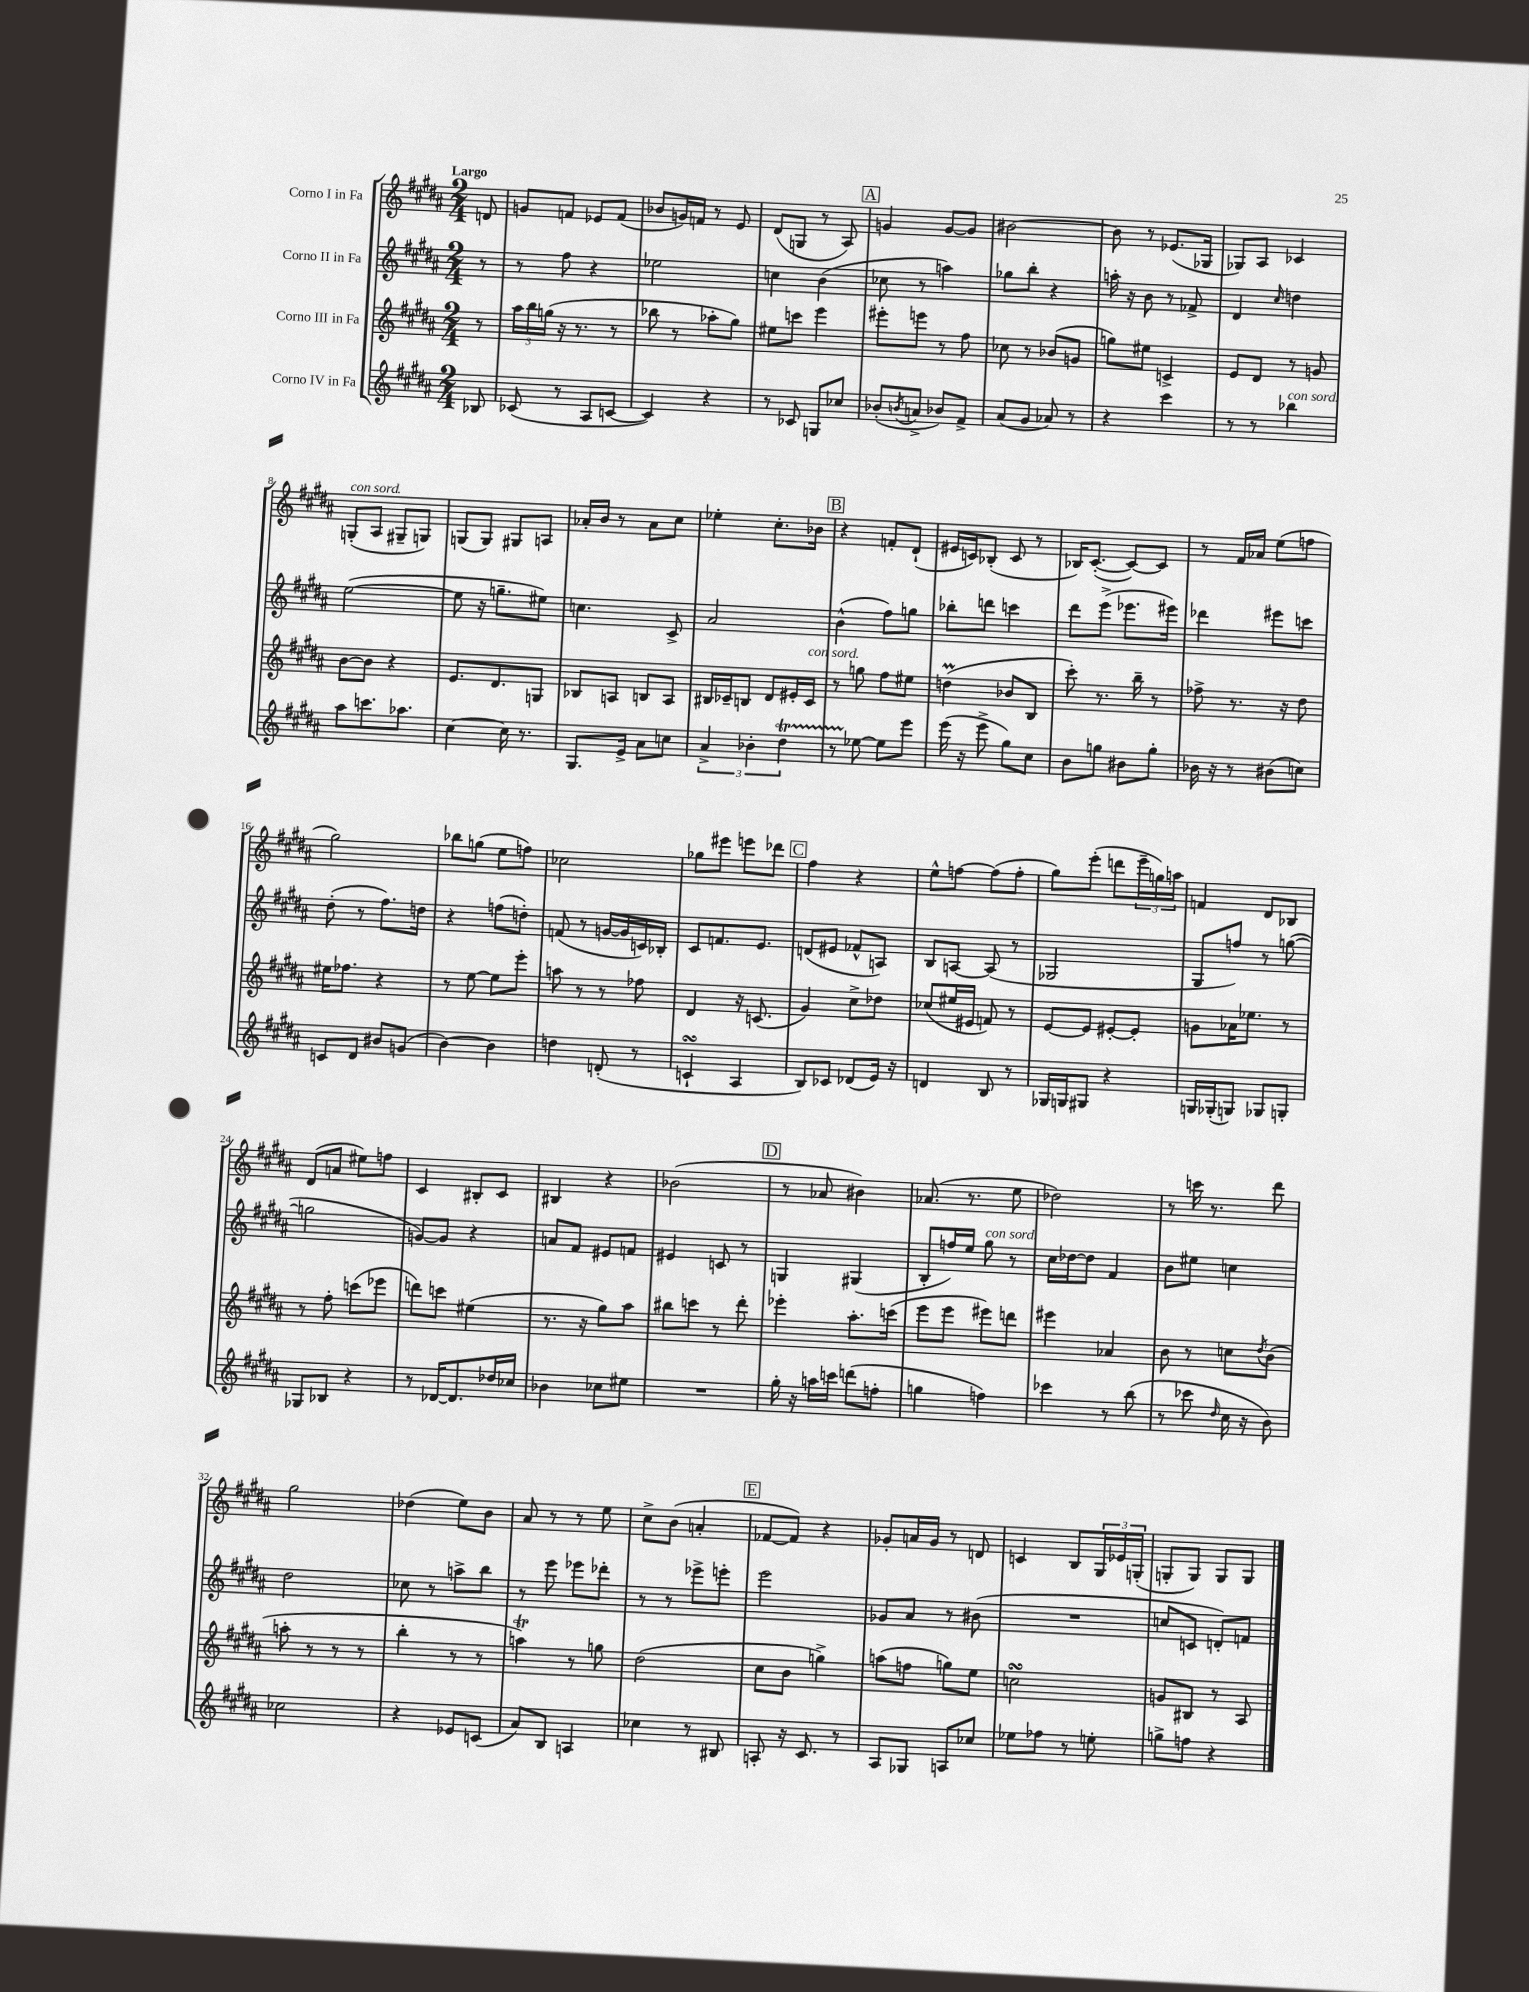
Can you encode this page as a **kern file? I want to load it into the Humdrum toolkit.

**kern	**kern	**kern	**kern
*staff4	*staff3	*staff2	*staff1
*clefG2	*clefG2	*clefG2	*clefG2
*k[f#c#g#d#a#]	*k[f#c#g#d#a#]	*k[f#c#g#d#a#]	*k[f#c#g#d#a#]
*M2/4	*M2/4	*M2/4	*M2/4
8B-	8r	8r	8d
=	=	=	=
(8c-	24aa#	8r	8g
.	24bb	.	.
.	(24gg	.	.
8r	16r	8ff#	8f
.	8.r	.	.
8A#	.	4r	8e-
[8c	8r	.	(8f
=	=	=	=
4c])	8bb-	2ee-	8b-
.	8r	.	16g)
.	.	.	16f
4r	8aa-'	.	8r
.	8gg#)	.	8e
=	=	=	=
8r	8ee#	4cc	(8d#
8c-	8ccc	.	8G
8G	4eee	(4b	8r
8cc-	.	.	8A#)
=	=	=	=
(8b-'	8eee#'	8cc-	4g
8qb	.	.	.
8a^	8eee	8r	.
8b-)	8r	4aa)	[8g
8f#^	8ff#	.	8g]
=	=	=	=
(8a#	8cc-	8gg-	[2b#
8g#	8r	8bb'	.
8a-)	(8b-	4r	.
8r	8g	.	.
=	=	=	=
4r	8gg)	16aa'	8b#]
.	.	16r	.
.	8ee#	8b	8r
4ccc#	4c^	8r	(8.e-
.	.	8f-^	.
.	.	.	16G-
=	=	=	=
8r	8e	4d#	8G-)
8r	8d#	.	8A#
.	.	16qqcc#	.
4bb-	8r	4dd	4c-
.	8g	.	.
=	=	=	=
8aa#	[8b	([2ee	(8G'
8.ccc	8b]	.	8A#
.	4r	.	8G#~
8.aa-	.	.	.
.	.	.	8G)
=	=	=	=
[4cc#	8.e	8ee]	(8G
.	.	16r	8G)
.	8.d#	8.gg~	.
16cc#]	.	.	8G#
8.r	.	.	.
.	8G	8ee#)	8A
=	=	=	=
8.G#	8B-	4.cc	16a-'
.	.	.	16b
.	8A	.	8r
16e^	.	.	.
8a#	8B	.	8a-
8cc	8A	8c#^	8cc#
=	=	=	=
6a#^	16B#	2a#	4ee-'
.	16c-~	.	.
.	8B	.	.
6b-'	.	.	.
.	8d#	.	8.cc#'
6dd#	.	.	.
.	16e#'	.	.
.	16c-	.	16b-
=	=	=	=
8r	8r	(4b^^	4r
[8ee-	8gg	.	.
8ee-]	8ff#	8ff#)	8f'
8eee	8ee#	8gg	(8d#`
=	=	=	=
(16eee	(4dd	8bb-'	16e#
16r	.	.	16c)
8eee^	.	8ddd	(8B-'
8gg#)	8b-	4ccc	8c
8cc#	8B	.	8r
=	=	=	=
8b	8ccc#')	8ddd#	16B-)
.	.	.	([8.c#'
8gg	8.r	(8eee^	.
8b#	.	8.eee-	8c#_)
.	16bb~	.	.
8gg'	8r	.	8c#]
.	.	16eee#)	.
=	=	=	=
16b-	8ff-^	4ddd-	8r
16r	.	.	.
8r	8.r	.	16f#
.	.	.	16a-
(8b#	.	8eee#	(8ee
.	16r	.	.
8cc)	8dd#	8ccc	8ff
=	=	=	=
8c	16ee#	(8dd#'	2gg#)
.	8.ff-	.	.
8d#	.	8r	.
8b#	4r	8.ff#)	.
(8g	.	.	.
.	.	16dd	.
=	=	=	=
[4b)	8r	4r	8bb-
.	[8ee	.	(8gg
4b]	8ee]	(8ff	8ee
.	8eee'	8dd')	8ff)
=	=	=	=
4dd	8aa	(8f	2cc-
.	8r	8r	.
(8d'	8r	[16g	.
.	.	16g]	.
8r	8ff-	16c)	.
.	.	16B-'	.
=	=	=	=
4c`	4d#	8c#	8gg-
.	.	8.f	8eee#
4A#	16r	.	8eee
.	(8.c	8.e	.
.	.	.	8ddd-
=	=	=	=
8B)	4g#)	(8d	4ff#
8c-	.	8e#	.
(8d-	8cc#^	8f-^^	4r
16e)	8dd-	8A)	.
16r	.	.	.
=	=	=	=
4d	(8cc-	8B	8ee^^
.	16ee#	[8A	[8ff
.	16e#	.	.
8B	8f)	(8A]	(8ff]
8r	8r	8r	8ff'
=	=	=	=
16G-	[8e	2G-	8gg#)
16G	.	.	.
8G#	8e]	.	(8eee'
4r	[8e#'	.	8ddd
.	8e#']	.	24eee~
.	.	.	24gg)
.	.	.	24aa
=	=	=	=
16G	8g	8G#	4f
(16G-'	.	.	.
8G)	16a-	8ff)	.
.	8.ee-	.	.
8G-	.	8r	8d#
8G'	8r	([8gg	8B-
=	=	=	=
8G-	8r	2gg]	(8d#
8B-	8ff#'	.	8a
4r	(8ccc	.	8ee#)
.	8eee-	.	8ff
=	=	=	=
8r	8ddd)	[8g)	4c#
[16d-	8ccc	8g]	.
8.d-]	.	.	.
.	(4ee#	4r	8B#'
16dd-	.	.	8c#
16cc-	.	.	.
=	=	=	=
4b-	8.r	8a	4B#
.	.	8f#	.
.	16r	.	.
8cc-	8gg#)	8e#	4r
8ee#	8aa#	8f	.
=	=	=	=
2r	8bb#	4e#	(2b-
.	8ccc	.	.
.	8r	8c	.
.	8ddd#'	8r	.
=	=	=	=
16gg#'	4eee-'	4G	8r
16r	.	.	.
16aa	.	.	8a-
16ccc	.	.	.
(8ddd	8.aa#'	(4G#	4b#)
8ff'	.	.	.
.	(16ccc	.	.
=	=	=	=
4gg	8eee	8B'	(8.a-
.	8eee	16ff)	.
.	.	16ee	8.r
4ff)	8eee#)	8gg#	.
.	8ddd	8r	8ee
=	=	=	=
4ccc-	4eee#	16cc#	2dd-)
.	.	[16dd-	.
.	.	8dd-]	.
8r	4a-	4f#	.
(8bb	.	.	.
=	=	=	=
8r	8b	8b	8r
8ccc-	8r	8ee#	16ccc
.	.	.	8.r
16qqdd#	.	.	.
16cc#	8cc	4cc	.
16r	.	.	.
.	8qdd#	.	.
8b)	(8b	.	8ddd#
=	=	=	=
2cc-	8aa'	2dd#	2gg#
.	8r	.	.
.	8r	.	.
.	8r	.	.
=	=	=	=
4r	4bb'	8cc-	(4dd-
.	.	8r	.
8e-	8r	8aa^	8ee)
(8c	8r	8bb	8b
=	=	=	=
8a#)	4aa)	8r	8a#
8B	.	8eee	8r
4A	8r	8eee-	8r
.	8gg	8ddd-'	8ee
=	=	=	=
4cc-	(2dd#	8r	8cc#^
.	.	8r	(8b
8r	.	8eee-^	4a'
8B#	.	8eee'	.
=	=	=	=
8A'	8cc#	2eee	[8f-
16r	8b	.	8f-])
8.c#	.	.	.
.	4gg^)	.	4r
8r	.	.	.
=	=	=	=
8A#	(8aa	8g-	8g-'
8G-	8ff	8a#	16a
.	.	.	16g-
8A	8gg)	8r	8r
8cc-	8ee	(8b#	8d
=	=	=	=
8ee-	2cc	2r	4c
8ff-	.	.	.
8r	.	.	8B
8ee'	.	.	24G#
.	.	.	24e-
.	.	.	(24G'
=	=	=	=
8gg^	8g	8cc	8G'
8ff	8B#	8c	8G)
4r	8r	8d')	8G
.	8A#	8f	8G
==	==	==	==
*-	*-	*-	*-
